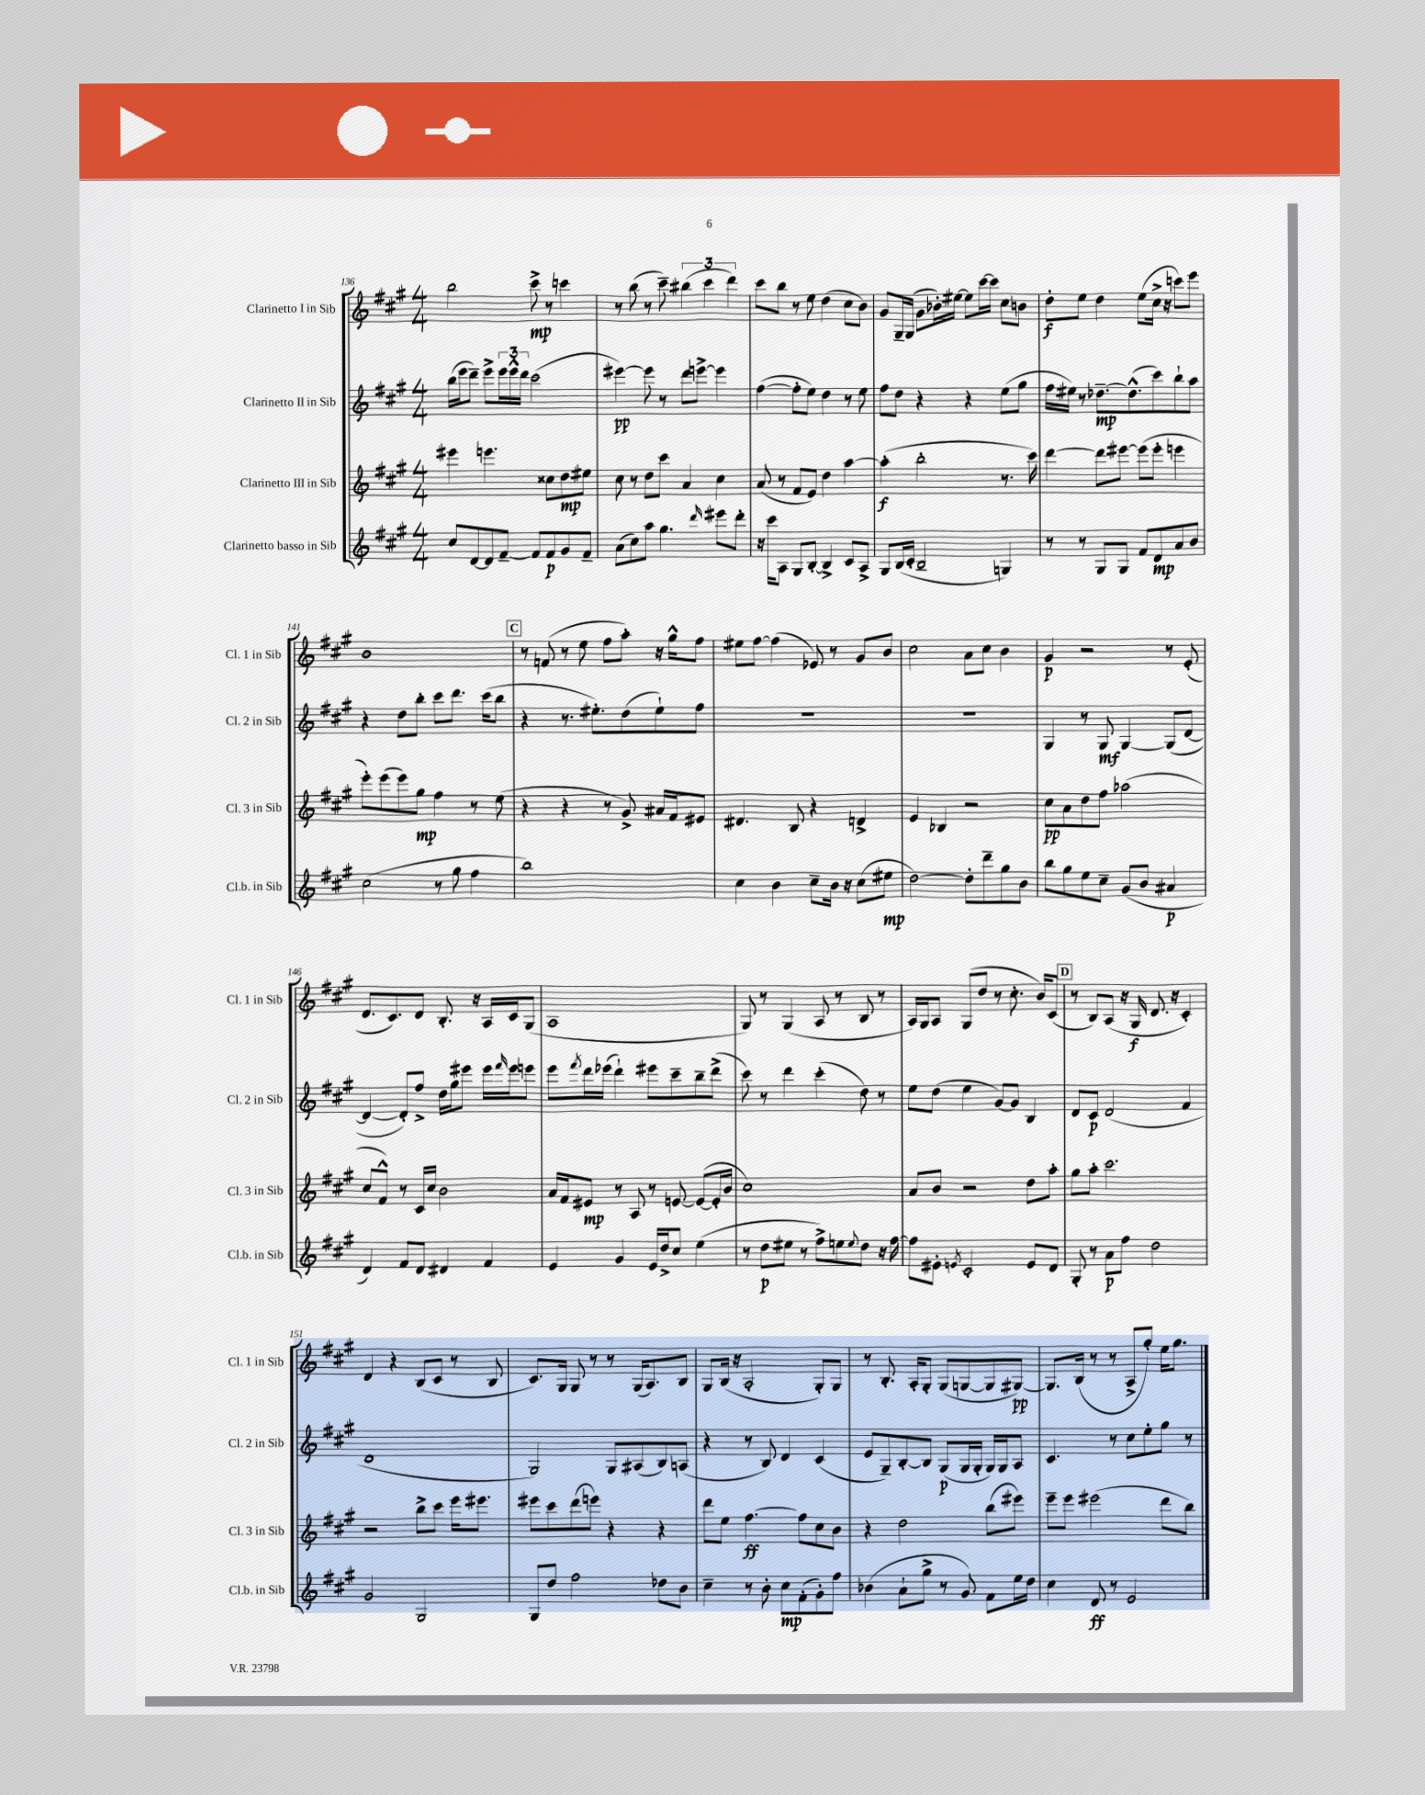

**kern	**dynam	**kern	**dynam	**kern	**dynam	**kern	**dynam
*part4	*part4	*part3	*part3	*part2	*part2	*part1	*part1
*staff4	*staff4	*staff3	*staff3	*staff2	*staff2	*staff1	*staff1
*I"Clarinetto basso in Sib	*	*I"Clarinetto III in Sib	*	*I"Clarinetto II in Sib	*	*I"Clarinetto I in Sib	*
*I'Cl.b. in Sib	*	*I'Cl. 3 in Sib	*	*I'Cl. 2 in Sib	*	*I'Cl. 1 in Sib	*
*clefG2	*	*clefG2	*	*clefG2	*	*clefG2	*
*k[f#c#g#]	*	*k[f#c#g#]	*	*k[f#c#g#]	*	*k[f#c#g#]	*
*M4/4	*	*M4/4	*	*M4/4	*	*M4/4	*
=136	=136	=136	=136	=136	=136	=136	=136
8cc#/L	.	4eee#X\	.	(16bb\LL	.	2bb\	.
.	.	.	.	16eee\J	.	.	.
[8d/	.	.	.	8ddd~\J)	.	.	.
8d/]	.	4.eeen\	.	8eee^\L	.	.	.
[8f#~/J	.	.	.	24eee\L	.	.	.
.	.	.	.	24eee^^\	.	.	.
.	.	.	.	24ddd\JJ	.	.	.
8f#/L]	.	.	.	(2ccc#\	.	8ccc#^\	mp
8f#/	p	8cc##X\L	.	.	.	8r	.
8g#/	.	8dd\	mp	.	.	4cccn\	.
8f#~/J	.	8ee#X\J	.	.	.	.	.
=137	=137	=137	=137	=137	=137	=137	=137
(8a\L	.	8cc#\	.	[4eee#X\)	pp	8r	.
8cc#\)	.	8r	.	.	.	(8bb\	.
8aa\J	.	8dd\L	.	8eee#\]	.	8r	.
4.gg#\	.	8ccc#\J	.	8r	.	8ccc#~\)	.
.	.	4a/	.	8ddd\L	.	(6bb#X\	.
.	.	.	.	[8eeen^\J	.	.	.
.	.	.	.	.	.	6ccc#\	.
16qqddd/	.	.	.	.	.	.	.
8eee#X\L	.	4cc#\	.	4eee\]	.	.	.
.	.	.	.	.	.	6ddd\)	.
8ddd'\J	.	.	.	.	.	.	.
=138	=138	=138	=138	=138	=138	=138	=138
16r	.	(8a/	.	([4ff#\	.	8ccc#\L	.
16ccc#\KL	.	.	.	.	.	.	.
8A\J	.	8r	.	.	.	8bb\J	.
8G#/L	.	8f#/L	.	8ff#'\L]	.	8r	.
[8B'/J	.	8e/J)	.	8ee\J)	.	8ee\	.
4B^/]	.	4dd\	.	4dd\	.	(4dd\	.
8c#/L	.	[4aa\	.	8r	.	8cc#\L	.
8A^/J	.	.	.	8ee\	.	8b\J)	.
=139	=139	=139	=139	=139	=139	=139	=139
8G#/L	.	(4aa'\]	f	8ff#\L	.	8g#/L	.
(16B/L	.	.	.	8dd\J	.	16G#~/L	.
16c#'/JJ	.	.	.	.	.	(16G#/JJ	.
2B~/	.	2bb'\	.	4r	.	8g#\L	.
.	.	.	.	.	.	16b-X'\L)	.
.	.	.	.	.	.	[16ee#X\JJ	.
.	.	.	.	4r	.	8ee#\L]	.
.	.	.	.	.	.	[16ccc#\L	.
.	.	.	.	.	.	16ccc#\JJ]	.
4Gn/)	.	8.r	.	(8ee\L	.	8cc#\L	.
.	.	.	.	8gg#\J	.	8bn\J	.
.	.	16ccc#\)	.	.	.	.	.
=140	=140	=140	=140	=140	=140	=140	=140
8r	.	[4ddd\	.	16ff#\LL	.	8dd'\L	f
.	.	.	.	16ee#X\JJ)	.	.	.
8r	.	.	.	8r	.	8ee\J	.
8G#/L	.	8ddd\L]	.	[8.dd-X~\L	mp	4dd\	.
8G#/J	.	[8eee#X\J	.	.	.	.	.
.	.	.	.	(8.dd-^^\]	.	.	.
8f#/L	.	(8eee#\L]	.	.	.	(8ee\L	.
8d/	mp	8eee#'\J	.	8ccc#\)	.	16cc#^\Jk	.
.	.	.	.	.	.	16r	.
8a/	.	4eeen\	.	8bb`\	.	8cccn\L)	.
8b/J	.	.	.	8aa\J	.	8eee\J	.
!!LO:LB:g=z
=141	=141	=141	=141	=141	=141	=141	=141
(2cc#\	.	8eee'\L)	.	4r	.	1b	.
.	.	(8eee\	.	.	.	.	.
.	.	8eee\)	.	8dd\L	.	.	.
.	.	8gg#\J	mp	8bb'\J	.	.	.
8r	.	4ff#\	.	8ccc#\L	.	.	.
8gg#\	.	.	.	8.ddd\J	.	.	.
4ff#\	.	8r	.	.	.	.	.
.	.	.	.	(16ccc#\KL	.	.	.
.	.	(8ee\	.	8bb\J	.	.	.
!!LO:REH:place=s1:t=C
=142	=142	=142	=142	=142	=142	=142	=142
1bb)	.	4r	.	4r	.	8r	.
.	.	.	.	.	.	(8fn/	.
.	.	4r	.	8.r	.	8r	.
.	.	.	.	.	.	8ee\	.
.	.	.	.	8.ee#X'\L)	.	.	.
.	.	8r	.	.	.	8ff#\L	.
.	.	8g#^/)	.	(8dd\	.	8aa'\J)	.
.	.	16a#X/LL	.	8ee#`\)	.	16r	.
.	.	16f#/J	.	.	.	16gg#^^\KL	.
.	.	8e#X/J	.	8ff#\J	.	8ff#\J	.
=143	=143	=143	=143	=143	=143	=143	=143
4cc#\	.	4.d#X/	.	1r	.	8ee#X\L	.
.	.	.	.	.	.	[8ff#\J	.
4b\	.	.	.	.	.	(4ff#\]	.
.	.	8B/	.	.	.	.	.
8cc#~\L	.	4r	.	.	.	8e-X/)	.
16b\Jk	.	.	.	.	.	8r	.
16r	.	.	.	.	.	.	.
(8cc#\L	.	4dn^/	.	.	.	8g#/L	.
8ee#X\J	mp	.	.	.	.	8b/J	.
=144	=144	=144	=144	=144	=144	=144	=144
[2dd\)	.	4e/	.	1r	.	2cc#\	.
.	.	4B-X/	.	.	.	.	.
8dd'\L]	.	2r	.	.	.	8a\L	.
8ddd~\	.	.	.	.	.	8cc#\J	.
8gg#\	.	.	.	.	.	4b\	.
8b\J	.	.	.	.	.	.	.
=145	=145	=145	=145	=145	=145	=145	=145
8bb\L	.	8cc#\L	pp	4G#/	.	4g#/	p
8gg#\	.	8a\	.	.	.	.	.
8ee\	.	8dd\	.	8r	.	2r	.
8cc#~\J	.	8ff#\J	.	8G#/	mf	.	.
(8g#/L	.	(2aa-X\	.	[4G#/	.	.	.
8b/J	.	.	.	.	.	.	.
4a#X/	p	.	.	(8G#/L]	.	8r	.
.	.	.	.	[8d/J	.	(8e'/	.
!!LO:LB:g=z
=146	=146	=146	=146	=146	=146	=146	=146
4d/)	.	8cc#/L	.	4d/_	.	8.d/L	.
.	.	8f#^^/J)	.	.	.	.	.
.	.	.	.	.	.	8.c#/)	.
8f#/L	.	8r	.	8d'/L])	.	.	.
8d/J	.	16c#/LL	.	8ff#^/J	.	8d/J	.
.	.	16cc#/JJ	.	.	.	.	.
4d#X/	.	2b\	.	16dd\LL	.	8.B'/	.
.	.	.	.	16gg#\J	.	.	.
.	.	.	.	8eee#X\J	.	.	.
.	.	.	.	.	.	16r	.
4f#/	.	.	.	16eee#\LL	.	16A/LL	.
.	.	.	.	16qqfff#/	.	.	.
.	.	.	.	16eee#\J	.	16c#/J	.
.	.	.	.	8eeen\J	.	(8G#/J	.
=147	=147	=147	=147	=147	=147	=147	=147
4e/	.	16a/LL	.	8eee\L	.	1A	.
.	.	16f#/J	.	.	.	.	.
.	.	.	.	8qfff#/	.	.	.
.	.	8e#X/J	mp	16ddd\L	.	.	.
.	.	.	.	(16eee-X\JJ	.	.	.
4g#/	.	8r	.	4ddd`\)	.	.	.
.	.	8A/	.	.	.	.	.
16e/LL	.	8r	.	8eee#X\L	.	.	.
16dd^/J	.	.	.	.	.	.	.
8cc#/J	.	[8en/	.	8ccc#~\	.	.	.
(4ee\	.	(8e/L_	.	8bb~\	.	.	.
.	.	16e'/L]	.	(8ddd^\J	.	.	.
.	.	16b/JJ	.	.	.	.	.
=148	=148	=148	=148	=148	=148	=148	=148
8r	.	1cc#)	.	8ccc#\)	.	8G#/)	.
8dd\L	p	.	.	8r	.	8r	.
8ee#X\J	.	.	.	4ddd\	.	(4G#/	.
8r	.	.	.	.	.	.	.
8ff#^\L)	.	.	.	(4ccc#'\	.	8A/	.
8een\	.	.	.	.	.	8r	.
8qqee/	.	.	.	.	.	.	.
8dd\J	.	.	.	8dd\)	.	8B/	.
16r	.	.	.	8r	.	8r	.
[16ff#\	.	.	.	.	.	.	.
=149	=149	=149	=149	=149	=149	=149	=149
8ff#\L]	.	8a/L	.	8ee\L	.	16A/LL)	.
.	.	.	.	.	.	16G#/J	.
8e#X'\J	.	8b/J	.	(8dd\J	.	8A/J	.
8qen/	.	.	.	.	.	.	.
2c#'/	.	2r	.	4ee\	.	(8G#/L	.
.	.	.	.	.	.	8dd/J	.
.	.	.	.	[8g#/L)	.	8r	.
.	.	.	.	8g#/J]	.	8.cc#'\	.
8e/L	.	8dd\L	.	4B/	.	.	.
.	.	.	.	.	.	16b/KL)	.
8d/J	.	8aa'\J	.	.	.	(8c#/J	.
!!LO:REH:place=s1:t=D
=150	=150	=150	=150	=150	=150	=150	=150
8G#'/	.	8gg#\L	.	8d/L	.	8r	.
8r	.	8aa'\J	.	8c#/J	p	8B/L)	.
8a\L	p	2.ccc#\	.	(2d/	.	(8A/J	.
8ff#\J	.	.	.	.	.	16r	.
.	.	.	.	.	.	16G#/	f
2dd\	.	.	.	.	.	8.d/	.
.	.	.	.	.	.	16r	.
.	.	.	.	4f#/	.	4c#'/)	.
!!LO:LB:g=z
=151	=151	=151	=151	=151	=151	=151	=151
2g#/	.	2r	.	1d	.	4d/	.
.	.	.	.	.	.	4r	.
2G#/	.	8bb^\L	.	.	.	(8B/L	.
.	.	8ccc#\J	.	.	.	8c#/J	.
.	.	16eee\KL	.	.	.	8r	.
.	.	8.eee#X\J	.	.	.	.	.
.	.	.	.	.	.	8B/	.
=152	=152	=152	=152	=152	=152	=152	=152
8G#/L	.	8eee#X\L	.	2G#/)	.	8.c#/L)	.
8dd/J	.	8ccc#\	.	.	.	.	.
.	.	.	.	.	.	16G#/Jk	.
2ff#\	.	(8ddd\	.	.	.	8G#/	.
.	.	8eeen\J)	.	.	.	8r	.
.	.	4r	.	8G#/L	.	8r	.
.	.	.	.	(8A#X/	.	(16G#/KL	.
.	.	.	.	.	.	8.A/)	.
8dd-X\L	.	4r	.	8B/)	.	.	.
8b\J	.	.	.	(8An/J	.	8B/J	.
=153	=153	=153	=153	=153	=153	=153	=153
4cc#~\	.	8ddd\L	.	4r	.	8G#/L	.
.	.	8ee\J	.	.	.	(16B/Jk	.
.	.	.	.	.	.	16r	.
8r	.	[4.ff#\	ff	8r	.	2A'/	.
8b'\	.	.	.	8B/)	.	.	.
8cc#\L	mp	.	.	4d/	.	.	.
(8f#'\	.	8ff#\L]	.	.	.	.	.
8g#'\)	.	8cc#\	.	(4c#/	.	8G#'/L)	.
8ff#\J	.	8b\J	.	.	.	8G#/J	.
=154	=154	=154	=154	=154	=154	=154	=154
(4b-X\	.	4r	.	8e/L	.	8r	.
.	.	.	.	8G#~/)	.	8.B'/	.
8a`\L	.	2dd\	.	[8B'/	.	.	.
.	.	.	.	.	.	16A'/KL	.
8gg#^\J	.	.	.	8B/J]	.	8G#'/J	.
8r	.	.	.	(8G#/L	p	(8G#/L	.
8g#/)	.	.	.	16G#/L	.	[8Gn/	.
.	.	.	.	16G#'/JJ	.	.	.
8f#\L	.	(8bb\L	.	16G#/LL)	.	8G/]	.
.	.	.	.	16G#/J	.	.	.
16ee\L	.	8eee#X\J)	.	8A/J	.	[8G#X/J)	pp
16dd\JJ	.	.	.	.	.	.	.
=155	=155	=155	=155	=155	=155	=155	=155
4cc#\	.	8eee~\L	.	4.c#/	.	8.G#/L]	.
.	.	8eee\J	.	.	.	.	.
.	.	.	.	.	.	(16B/Jk	.
8d/	ff	(2eee#X\	.	.	.	8r	.
8r	.	.	.	8r	.	8r	.
2e/	.	.	.	8cc#\L	.	8A^/L	.
.	.	.	.	8ee'\	.	8gg#'/J)	.
.	.	8ddd\L	.	8gg#\J	.	16ee\KL	.
.	.	.	.	.	.	8.gg#\J	.
.	.	8bb\J)	.	8r	.	.	.
==	==	==	==	==	==	==	==
*-	*-	*-	*-	*-	*-	*-	*-
